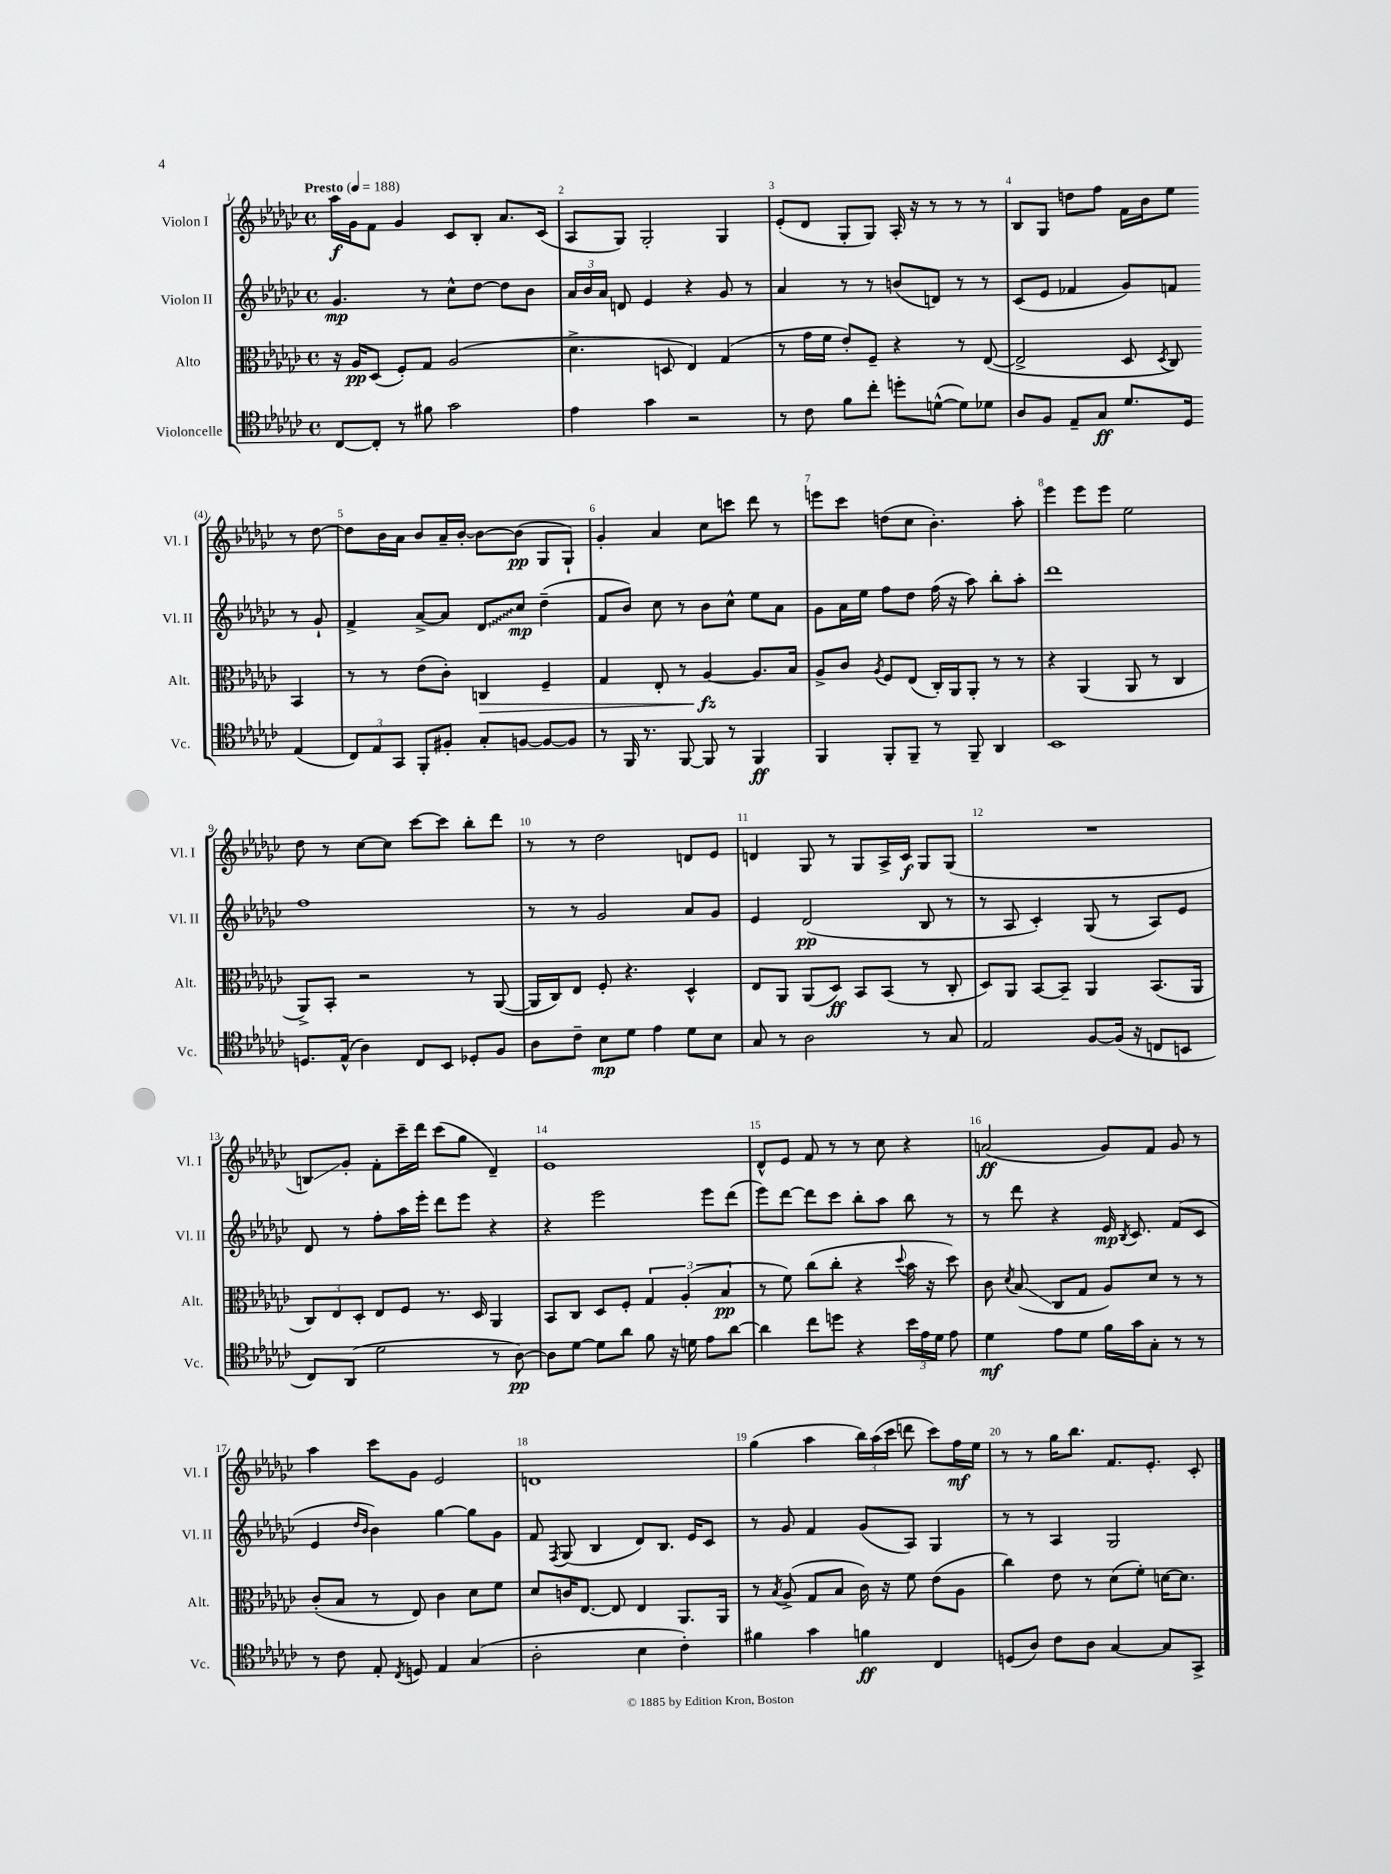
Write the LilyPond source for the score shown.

<<
\new StaffGroup <<
\new Staff = "s0" \with { instrumentName = "Violon I" shortInstrumentName = "Vl. I" } {
    \clef treble \key ges \major \defaultTimeSignature \time 4/4 \tempo "Presto" 4 = 188
    \autoBeamOff aes''16[\f ges'16 f'8] ges'4 ces'8[ bes8]-. aes'8.[ ces'16]( |
    aes8[ ges8]) ges2-. ges4 |
    ees'8[-.( des'8] ges8[-. ges8]) aes16-. r16 r8 r8 r8 |
    bes8[ ges8] d''8[ f''8] f'16[ bes'16 ees''8] r8 d''8~ |
    d''8[ bes'16 aes'16] bes'8[ aes'16-- bes'16]~-. bes'8[~ bes'8]\pp( ges8[ ges8]-!) |
    ges'4-. aes'4 ces''8[ c'''8] des'''8 r8 |
    e'''8[ ces'''8] d''8[( ces''8] bes'4.-.) aes''8-. |
    ees'''4 ees'''8[ ees'''8] ees''2 |
    des''8 r8 ces''8[~ ces''8] ces'''8[~ ces'''8] bes''8[-. des'''8] |
    r8 r8 des''2 d'8[ ees'8] |
    d'4 ges8 r8 ges8[ aes16-> ces'16]\f ges8[ ges8]( |
    R1 |
    b8[\glissando) ges'8]-. f'8[-. ces'''16-- des'''16] ces'''8[( ges''8] des'4--) |
    ees'1 |
    des'8[-^ ees'8] f'8 r8 r8 ces''8 r4 |
    a'2\ff( ges'8[) f'8] ges'8 r8 |
    aes''4 ces'''8[ ges'8] ees'2 |
    d'1 |
    ges''4( aes''4 \tuplet 3/2 { bes''16[) aes''16( ces'''16] } d'''8 ces'''8[) f''16\mf ees''16] |
    r8 r8 ges''16[ bes''8.] f'8.[ ees'8.]-. ces'8-. \bar "|." |
}
\new Staff = "s1" \with { instrumentName = "Violon II" shortInstrumentName = "Vl. II" } {
    \clef treble \key ges \major \defaultTimeSignature \time 4/4
    \autoBeamOff ges'4.\mp r8 ces''8[-^ des''8]~ des''8[ bes'8] |
    \tuplet 3/2 { aes'16[ bes'16 aes'16] } d'8 ees'4 r4 ges'8 r8 |
    aes'4 r8 r8 b'8[( d'8]) r8 r8 |
    ces'8[( ees'8] fes'4 ges'8[) f'8] r8 ges'8-! |
    f'4-> aes'8[~-> aes'8] \once \override Glissando.style = #'zigzag des'8[\glissando ces''8]\mp des''4--( |
    f'8[ bes'8]) ces''8 r8 bes'8[ ces''8]-^ ees''8[ aes'8] |
    ges'8[ aes'16 ees''16] f''8[ des''8] f''16( r16 aes''8) bes''8[-. aes''8]-. |
    des'''1 |
    f''1 |
    r8 r8 ges'2 aes'8[ ges'8] |
    ees'4 des'2\pp( bes8 r8 |
    r8 aes8 ces'4-.) ges8( r8 aes8[) ees'8] |
    des'8 r8 f''8[-. aes''16 ees'''16]-. des'''8[ ees'''8] r4 |
    r4 ees'''2 ees'''8[ des'''8]( |
    ees'''8[) des'''8]~ des'''8[ ces'''8] bes''8[-. aes''8] bes''8 r8 |
    r8 des'''8 r4 ees'16\mp \acciaccatura { bes8 } ces'8. f'8[( ces'8] |
    ees'4 \grace { des''16[ bes'16] } bes'4) ges''4~ ges''8[ ges'8] |
    f'8 \acciaccatura { f8 } ges8( bes4 des'8[) bes8.] ees'16[ ces'8] |
    r8 ges'8 f'4 ges'8[( aes8]) ges4 |
    r8 r8 aes4 ges2 \bar "|." |
}
\new Staff = "s2" \with { instrumentName = "Alto" shortInstrumentName = "Alt." } {
    \clef alto \key ges \major \defaultTimeSignature \time 4/4
    \autoBeamOff r16 aes16[\pp des8]( f8[-.) ges8] aes2( |
    des'4.-> d8 ees4) ges4( |
    r8 ges'16[ f'16] ees'8[-.) f8]-- r4 r8 ees8~( |
    ees2-> des8 \acciaccatura { des8 } ces8) bes,4 |
    r8 r8 ees'8[( ces'8]-.) c4\> f4-- |
    ges4 ees8-. r8 aes4~\fz\! aes8.[ bes16] |
    aes8[-> ces'8] \acciaccatura { aes8 } f8[ ees8]( ces16[-.) aes,16 aes,8]-. r8 r8 |
    r4 aes,4( aes,8 r8 ces4 |
    aes,8[->) bes,8]-. r2 r8 aes,8~( |
    aes,16[ ces16) ees8] f8-. r4. des4-^ |
    ees8[ aes,8] aes,8[( des8]\ff) bes,8[ bes,8]( r8 ces8-. |
    des8[) aes,8] bes,8[~ bes,8]-- aes,4 bes,8.[( aes,16] |
    \tuplet 3/2 { ces8[) ees8 des8]-. } ees8[ f8] r8. des16 aes,4 |
    bes,8[ ces8] des8[ f8]-. \tuplet 3/2 { ges4 aes4-.( bes4\pp } |
    r8 f'8) ces''8[( ces''8]-. r4 \appoggiatura { des''8 } bes'16 r16 des''8) |
    ces'8 \acciaccatura { des'8 } bes8\glissando( ces8[ ges8] aes8[) des'8] r8 r8 |
    ces'8[-.( bes8] r8 ees8) ces'4 des'8[ f'8] |
    des'8[ c'16 ees8.]~ ees8 ees4 aes,8.[ aes,16] |
    r8 \acciaccatura { bes8 } aes8->( ges8[ bes8] ces'16) r16 f'8 ees'8[( aes8] |
    ces''4) ees'8 r8 des'8[( f'8]-.) d'16[~ d'8.] \bar "|." |
}
\new Staff = "s3" \with { instrumentName = "Violoncelle" shortInstrumentName = "Vc." } {
    \clef tenor \key ges \major \defaultTimeSignature \time 4/4
    \autoBeamOff ces8[~ ces8]-. r8 fis'8 ges'2 |
    ees'4 ges'4 r2 |
    r8 ces'8 f'8[ ces''8]-. d''8[-. d'8]~-^( d'8[) des'8] |
    aes8[ f8] ees8[-- ges8]\ff des'8.[ des16] ees4( |
    \tuplet 3/2 { ces8[) ees8 ges,8] } f,8[-. fis8]-. ges8[-. f8]~ f8[~ f8] |
    r8 f,16 r8. f,8~ f,8 r8 f,4\ff |
    f,4 f,8[-. f,8]-- r8 f,8-- aes,4 |
    bes,1 |
    d8.[ ees16]-^( aes4) ces8[ bes,8] des8[-. f8] |
    aes8[ ces'8]-- bes8[\mp des'8] ees'4 des'8[ bes8] |
    ges8 r8 aes2 r8 ges8 |
    ees2 f8[~ f16]( r16 c8[ b,8] |
    ces8[) aes,8]( des'2 r8 aes8~\pp) |
    aes8[ des'8]~ des'8[ aes'8] f'8 r16 d'16 ees'8[ aes'8]~ |
    aes'4 ces''8[ d''8] r4 \tuplet 3/2 { bes'16[ ees'16 des'16] } ees'8 |
    des'4\mf ees'8[ des'8] f'16[ ges'16 ges8]-. r8 r8 |
    r8 ces'8 ees8-. \acciaccatura { ces8 } d8 ees4 ges4( |
    aes2-. bes4 ces'4-.) |
    fis'4 ges'4 f'4\ff ces4 |
    d8[( aes8]) ces'8[ aes8] ges4~ ges8[ ges,8]-> \bar "|." |
}
>>
>>
\layout { \context { \Score \override BarNumber.break-visibility = ##(#f #t #t) barNumberVisibility = #all-bar-numbers-visible } }
